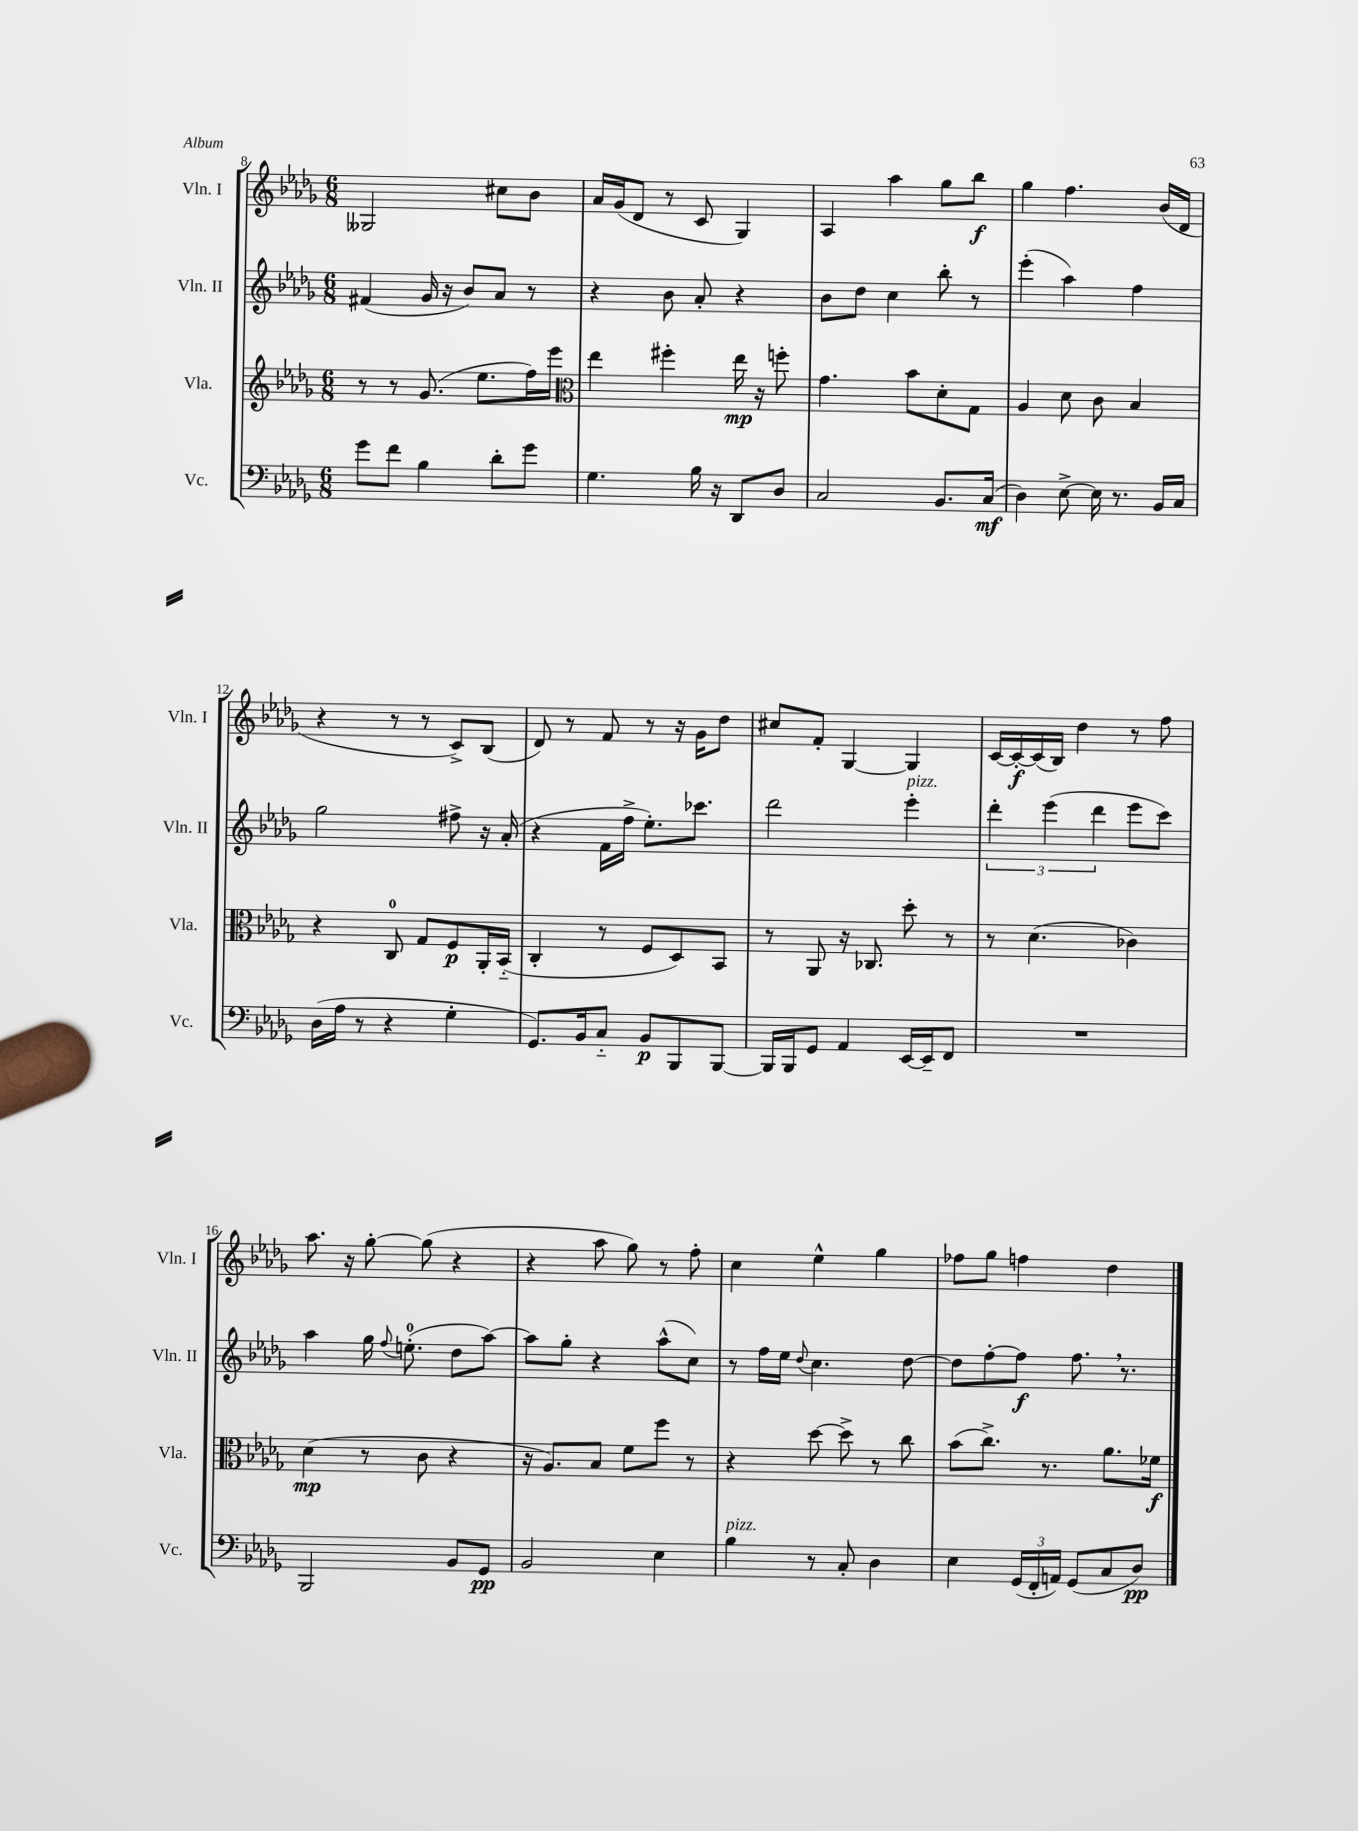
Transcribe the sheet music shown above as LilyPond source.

<<
\new StaffGroup <<
\new Staff = "s0" \with { instrumentName = "Vln. I" shortInstrumentName = "Vln. I" } {
    \clef treble \key des \major \numericTimeSignature \time 6/8
    \autoBeamOff geses2 cis''8[ bes'8] |
    aes'16[ ges'16( des'8] r8 c'8 ges4) |
    aes4 aes''4 ges''8[ bes''8]\f |
    ges''4 f''4. bes'16[( des'16] |
    r4 r8 r8 c'8[->) bes8]( |
    des'8) r8 f'8 r8 r16 ges'16[ des''8] |
    cis''8[ f'8]-. ges4~ ges4 |
    c'16[~ c'16~-.\f c'16( bes16]) des''4 r8 f''8 |
    aes''8. r16 ges''8~-. ges''8( r4 |
    r4 aes''8 ges''8) r8 f''8-. |
    c''4 ees''4-^ ges''4 |
    fes''8[ ges''8] f''4 des''4 \bar "|." |
}
\new Staff = "s1" \with { instrumentName = "Vln. II" shortInstrumentName = "Vln. II" } {
    \clef treble \key des \major \numericTimeSignature \time 6/8
    \autoBeamOff fis'4( ges'16 r16 bes'8[) aes'8] r8 |
    r4 bes'8 aes'8-. r4 |
    bes'8[ des''8] c''4 bes''8-. r8 |
    ees'''4-.( aes''4) f''4 |
    ges''2 fis''8-> r16 aes'16-.( |
    r4 f'16[ f''16]-> ees''8.[-.) ces'''8.] |
    des'''2 ees'''4-.^\markup { \italic "pizz." } |
    \tuplet 3/2 { des'''4-. ees'''4( des'''4 } ees'''8[ c'''8]) |
    aes''4 ges''16 \appoggiatura { f''8 } e''8.-0-.( des''8[ aes''8]~) |
    aes''8[ ges''8]-. r4 aes''8[-^( c''8]) |
    r8 f''16[ ees''16] \appoggiatura { des''8 } c''4. des''8~ |
    des''8[ f''8~-. f''8]\f f''8. \breathe r8. \bar "|." |
}
\new Staff = "s2" \with { instrumentName = "Vla." shortInstrumentName = "Vla." } {
    \clef treble \key des \major \numericTimeSignature \time 6/8
    \autoBeamOff r8 r8 ges'8.( ees''8.[ f''16) ees'''16] |
    \clef alto ees''4 fis''4-. ees''16\mp r16 f''8-. |
    ges'4. bes'8[ des'8-. ges8] |
    aes4 des'8 c'8 bes4 |
    r4 c8-0 ges8[ f8\p aes,16-. bes,16]-_( |
    c4-. r8 f8[ des8) bes,8] |
    r8 aes,8 r16 ces8. des''8-. r8 |
    r8 des'4.( ces'4) |
    des'4\mp( r8 c'8 r4 |
    r16 aes8.[) bes8] f'8[ f''8] r8 |
    r4 des''8~ des''8-> r8 c''8 |
    bes'8[( c''8.]->) r8. aes'8.[ fes'16]\f \bar "|." |
}
\new Staff = "s3" \with { instrumentName = "Vc." shortInstrumentName = "Vc." } {
    \clef bass \key des \major \numericTimeSignature \time 6/8
    \autoBeamOff ges'8[ f'8] bes4 des'8[-. ges'8] |
    ges4. bes16 r16 des,8[ des8] |
    c2 bes,8.[ c16]\mf( |
    des4) ees8~-> ees16 r8. bes,16[ c16] |
    des16[( aes16] r8 r4 ges4-. |
    ges,8.[) bes,16 c8]-_ bes,8[\p bes,,8 bes,,8]~ |
    bes,,16[ bes,,16 ges,8] aes,4 ees,16[~ ees,16-- f,8] |
    R2. |
    bes,,2 bes,8[ ges,8]\pp |
    bes,2 ees4 |
    bes4^\markup { \italic "pizz." } r8 c8-. des4 |
    ees4 \tuplet 3/2 { ges,16[( f,16-. a,16]) } ges,8[( c8 des8]\pp) \bar "|." |
}
>>
>>
\layout { \context { \Score currentBarNumber = #8 } }
